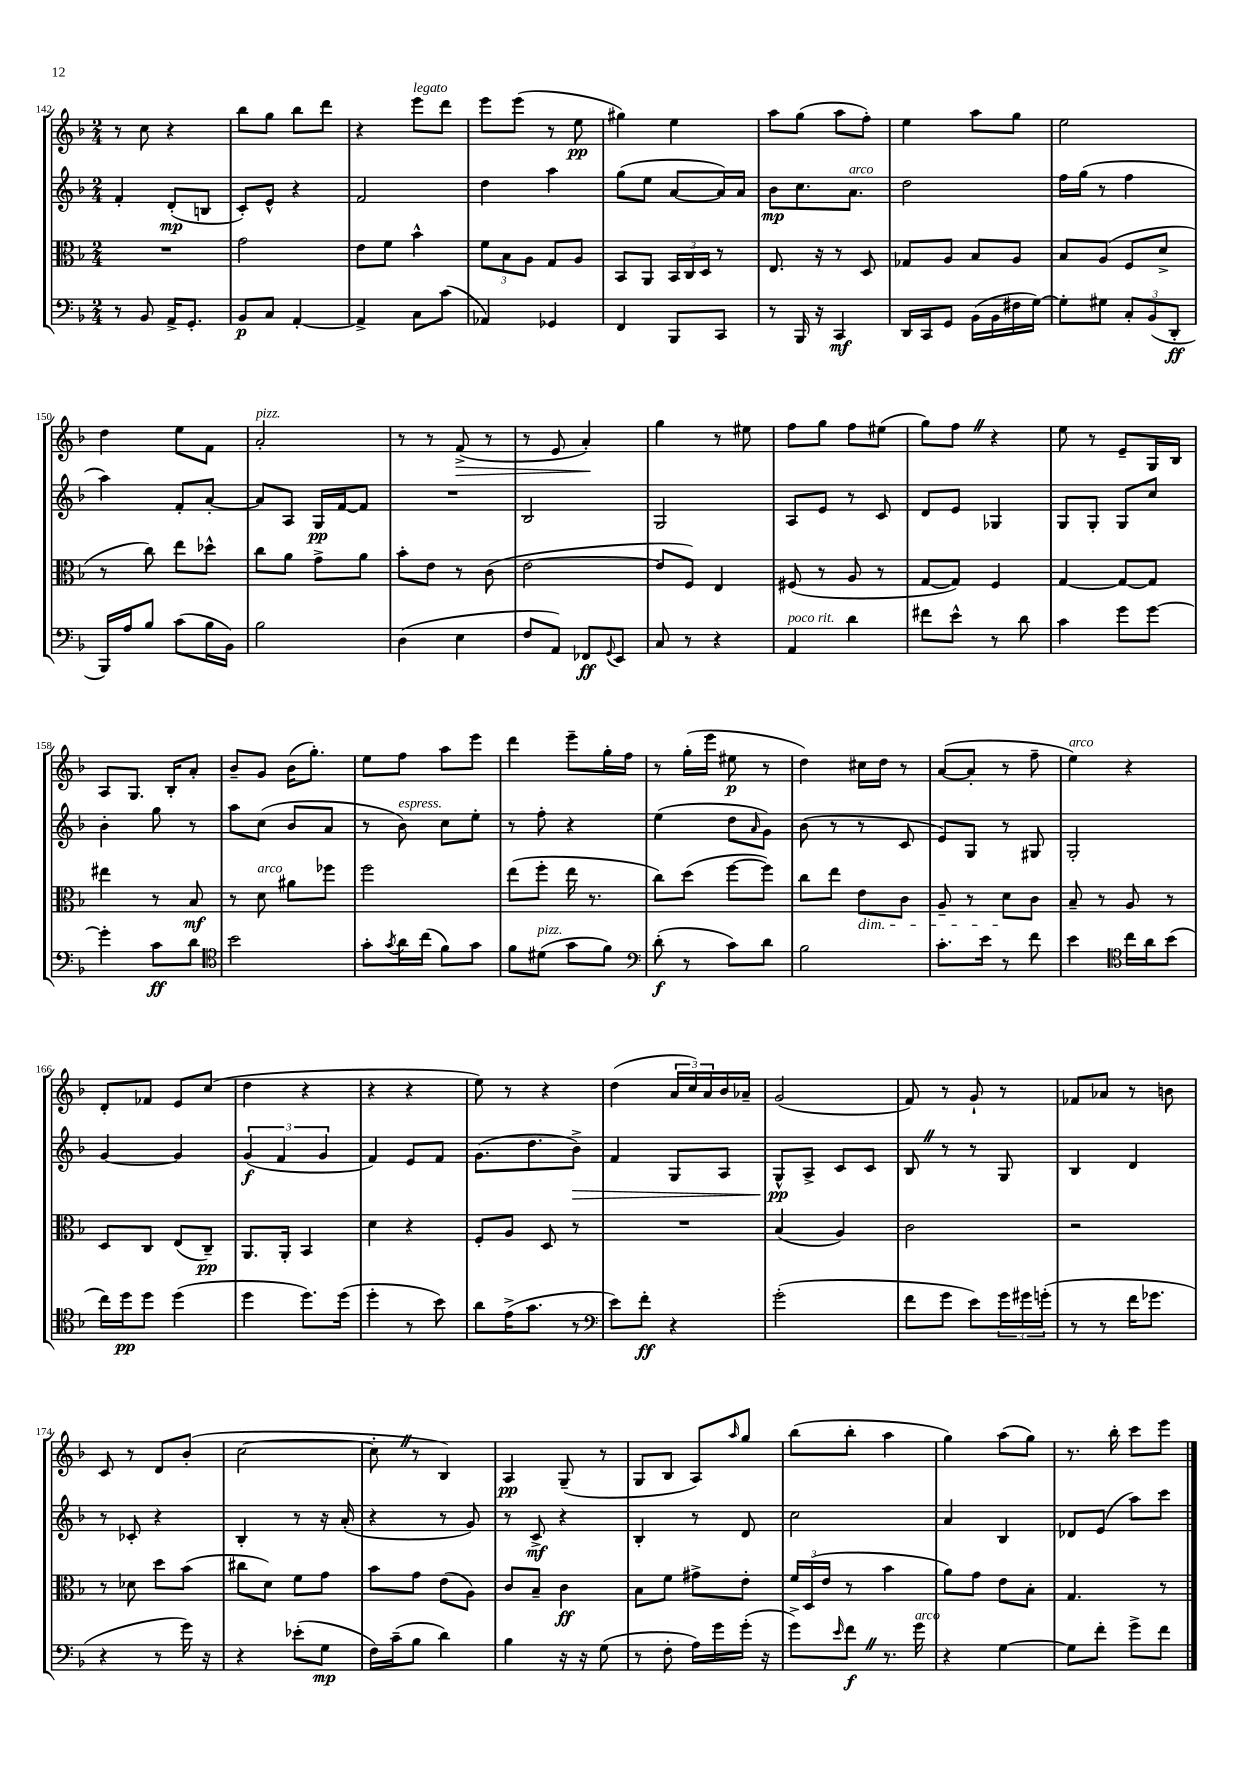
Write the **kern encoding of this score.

**kern	**kern	**kern	**kern
*staff4	*staff3	*staff2	*staff1
*clefF4	*clefC3	*clefG2	*clefG2
*k[b-]	*k[b-]	*k[b-]	*k[b-]
*M2/4	*M2/4	*M2/4	*M2/4
8r	2r	4f'/	8r
8BB-/	.	.	8cc\
16AA^/LK	.	(8d'/L	4r
8.GG'/J	.	.	.
.	.	8B/J	.
=	=	=	=
8BB-/L	2g\	8c'/L)	8bb-\L
8C/J	.	8e^^/J	8gg\J
[4AA'/	.	4r	8bb-\L
.	.	.	8ddd\J
=	=	=	=
4AA^/]	8e\L	2f/	4r
.	8f\J	.	.
8C\L	4b-^^\	.	8eee\L
(8c\J	.	.	8ddd\J
=	=	=	=
4AA-/)	12f\L	4dd\	8eee\L
.	12B-\	.	.
.	.	.	(8eee\J
.	12A\J	.	.
4GG-/	8G/L	4aa\	8r
.	8A/J	.	8ee\
=	=	=	=
4FF/	8BB-/L	(8gg\L	4gg#\)
.	8AA/J	8ee\J	.
8BBB-/L	24BB-/LL	[8a/L	4ee\
.	24C/	.	.
.	24D/JJ	.	.
8CC/J	8r	16a/]L)	.
.	.	16a/JJ	.
=	=	=	=
8r	8.E/	8b-\L	8aa\L
16BBB-/	.	8.cc\	(8gg\J
16r	16r	.	.
4CC/	8r	.	8aa\L
.	.	8.a\J	.
.	8D/	.	8ff'\J)
=	=	=	=
16DD/LL	8G-/L	2dd\	4ee\
16CC/J	.	.	.
8GG/J	8A/J	.	.
(16BB-\LL	8B-/L	.	8aa\L
16BB-\	.	.	.
16F#\	8A/J	.	8gg\J
[16G\JJ)	.	.	.
=	=	=	=
8G'\]L	8B-/L	16ff\LL	2ee\
.	.	(16gg\JJ	.
8G#\J	(8A/J	8r	.
12C'/L	8F/L	4ff\	.
(12BB-/	.	.	.
.	8d^/J	.	.
12DD'/J	.	.	.
=	=	=	=
16BBB-/LL)	8r	4aa\)	4dd\
16A/J	.	.	.
8B-/J	8cc\)	.	.
(8c\L	8ee\L	8f'/L	8ee\L
16B-\L	8dd-^^\J	[8a'/J	8f\J
16BB-\JJ)	.	.	.
=	=	=	=
2B-\	8cc\L	8a/]L	2a'/
.	8a\J	8A/J	.
.	8g^\L	16G/LL	.
.	.	[16f/J	.
.	8a\J	8f/]J	.
=	=	=	=
(4D\	8b-'\L	2r	8r
.	8e\J	.	8r
4E\	8r	.	(8f^/
.	(8c\	.	8r
=	=	=	=
8F/L	[2e\	2B-/	8r
8AA/J)	.	.	8e/
8FF-/L	.	.	4a'/)
8qqGG/	.	.	.
8EE/J	.	.	.
=	=	=	=
8C/	8e/]L	2G/	4gg\
8r	8F/J)	.	.
4r	4E/	.	8r
.	.	.	8ee#\
=	=	=	=
4AA/	(8F#/	8A/L	8ff\L
.	8r	8e/J	8gg\J
4d\	8A/	8r	8ff\L
.	8r	8c/	(8ee#\J
=	=	=	=
8f#\L	[8G/L	8d/L	8gg\L)
8e^^\J	8G/]J)	8e/J	8ff\J
8r	4F/	4G-/	4r
8d\	.	.	.
=	=	=	=
4c\	[4G/	8G/L	8ee\
.	.	8G'/J	8r
8g\L	8G/_L	8G/L	8e~/L
[8g\J	8G/]J	8cc/J	16G/L
.	.	.	16B-/JJ
=	=	=	=
4g'\]	4ee#\	4b-'\	8A/L
.	.	.	8.G/J
8c\L	8r	8gg\	.
.	.	.	16B-'/LK
8d\J	8B-/	8r	8a'/J
=	=	=	=
*clefC4	*	*	*
2b-\	8r	8aa\L	8b-~/L
.	8d\	(8cc\J	8g/J
.	8a#\L	8b-/L	(16b-\LK
.	.	.	8.gg'\J)
.	8ff-\J	8a/J	.
=	=	=	=
8g'\L	2ff\	8r	8ee\L
8qg/	.	.	.
16a\L	.	8b-\)	8ff\J
(16cc\JJ	.	.	.
8f\L)	.	8cc\L	8aa\L
8g\J	.	8ee'\J	8eee\J
=	=	=	=
8f\L	(8ee\L	8r	4ddd\
(8d#\J	8ff'\J	8ff'\	.
8g\L	16ee\	4r	8eee~\L
.	8.r	.	.
8f\J)	.	.	16gg'\L
.	.	.	16ff\JJ
=	=	=	=
*clefF4	*	*	*
(8d'\	8cc\L)	(4ee\	8r
8r	(8dd\J	.	(16gg'\LL
.	.	.	16eee\JJ
8c\L)	[8ff\L	8dd\L	8ee#\
.	.	16qqa/	.
8d\J	8ff\]J)	8g\J)	8r
=	=	=	=
2B-\	8cc\L	(8b-\	4dd\)
.	8ee\J	8r	.
.	8e\L	8r	16cc#\LL
.	.	.	16dd\JJ
.	8c\J	8c/	8r
=	=	=	=
8.c'\L	8A~/	8e/L)	([8a/L
.	8r	8G/J	8a'/]J
16e\Jk	.	.	.
8r	8d\L	8r	8r
8f\	8c\J	8G#/	8ff~\
=	=	=	=
4e\	8B-~/	2G'/	4ee\)
.	8r	.	.
*clefC4	*	*	*
16cc\LL	8A/	.	4r
16a\J	.	.	.
(8b-\J	8r	.	.
=	=	=	=
16cc\LL)	8D/L	[4g/	8d'/L
16dd\J	.	.	.
8dd\J	8C/J	.	8f-/J
(4dd\	(8E/L	4g/]	8e/L
.	8C~/J)	.	(8cc/J
=	=	=	=
4dd\	8.AA/L	(6g/	4dd\
.	.	6f/	.
.	16AA'/Jk	.	.
8.dd\L)	4BB-/	.	4r
.	.	6g/	.
(16dd\Jk	.	.	.
=	=	=	=
4dd'\	4d\	4f/)	4r
8r	4r	8e/L	4r
8b-\)	.	8f/J	.
=	=	=	=
8a\L	8F'/L	(8.g\L	8ee\)
(16e^\K	8A/J	.	8r
8.g\J	.	8.dd\	.
.	8D/	.	4r
8r	8r	8b-^\J)	.
=	=	=	=
*clefF4	*	*	*
8e\L)	2r	4f/	(4dd\
8f'\J	.	.	.
4r	.	8G/L	24a/LL
.	.	.	24cc/)
.	.	.	24a/
.	.	8A/J	16b-/
.	.	.	16a-~/JJ
=	=	=	=
(2g'\	(4B-/	8G^^/L	(2g/
.	.	8A^/J	.
.	4A/)	8c/L	.
.	.	8c/J	.
=	=	=	=
8f\L	2c\	8B-/	8f/)
8g\J	.	8r	8r
8e\L)	.	8r	8g`/
24g\L	.	8G/	8r
24g#\	.	.	.
(24g'\JJ	.	.	.
=	=	=	=
8r	2r	4B-/	8f-/L
8r	.	.	8a-/J
16f\LK	.	4d/	8r
8.g-\J	.	.	.
.	.	.	8b\
=	=	=	=
4r	8r	8r	8c/
.	8d-\	8c-'/	8r
8r	8dd\L	4r	8d/L
16g\)	(8b-\J	.	(8b-'/J
16r	.	.	.
=	=	=	=
4r	8cc#\L	4B-'/	[2cc\
.	8d\J)	.	.
(8e-'\L	8f\L	8r	.
8G\J	8g\J	16r	.
.	.	(16a'/	.
=	=	=	=
16F\LL)	8b-\L	4r	8cc'\]
(16c~\J	.	.	.
8B-\J	8g\J	.	8r
4d\)	(8e\L	8r	4B-/)
.	8A\J)	8g/)	.
=	=	=	=
4B-\	8c/L	8r	4A/
.	8B-~/J	8c^/	.
16r	4c\	4r	(8G~/
16r	.	.	.
(8G\	.	.	8r
=	=	=	=
8r	8B-\L	4B-'/	8G/L
8F'\	8f\J	.	8B-/J
16A\LL)	8g#^\L	8r	8A/L)
16g\	.	.	.
.	.	.	16qqaa/
(16g'\JJ	8e'\J	8d/	8gg/J
16r	.	.	.
=	=	=	=
8g^\L)	24f/LL	2cc\	(8bb-\L
.	(24D/	.	.
.	24e/JJ	.	.
16qqe/	.	.	.
8f\J	8r	.	8bb-'\J
8.r	4b-\	.	4aa\
16g\	.	.	.
=	=	=	=
4r	8a\L)	4a/	4gg\)
.	8g\J	.	.
[4G\	8e\L	4B-/	(8aa\L
.	8B-'\J	.	8gg\J)
=	=	=	=
8G\]L	4.G/	8d-/L	8.r
8f'\J	.	(8e/J	.
.	.	.	16bb-'\
8g^\L	.	8aa\L)	8ccc\L
8f\J	8r	8ccc\J	8eee\J
==	==	==	==
*-	*-	*-	*-
